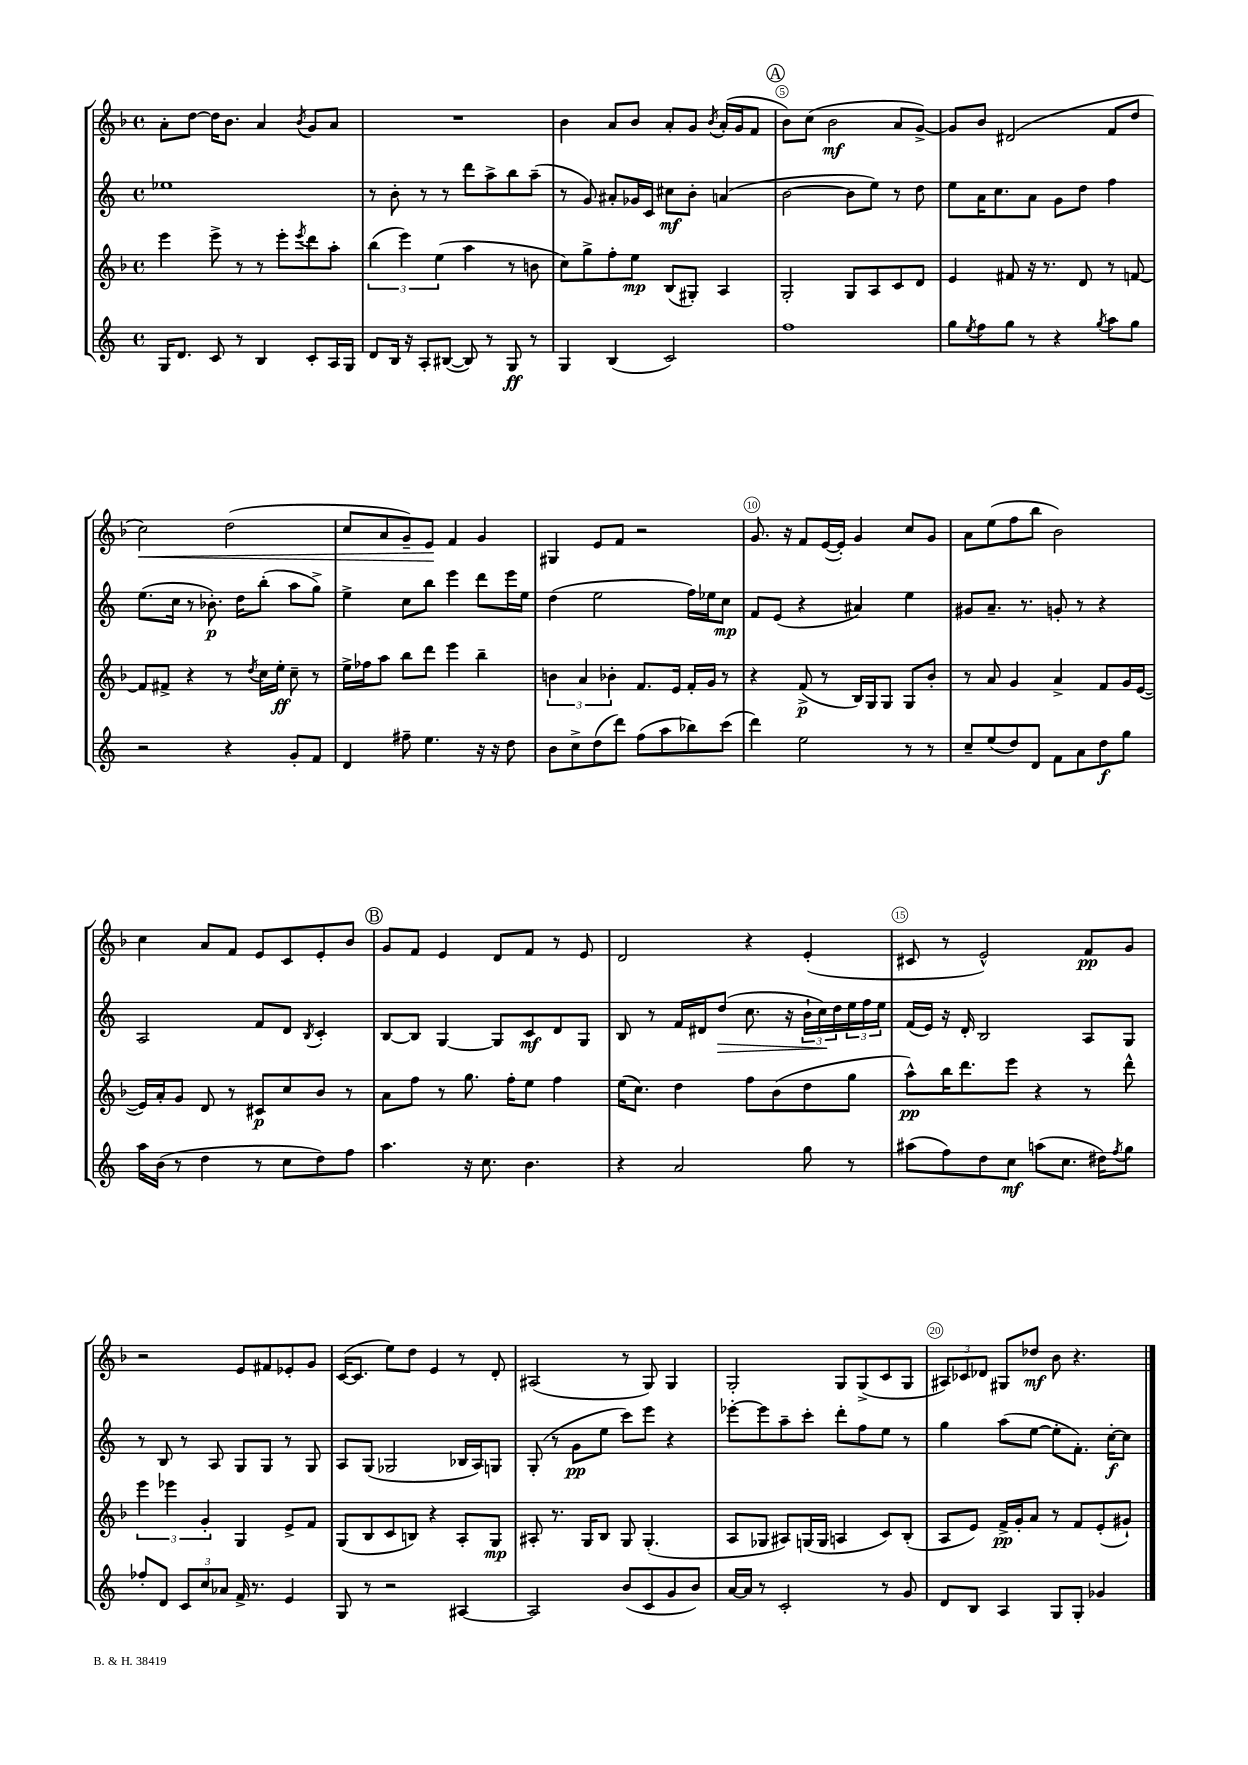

**kern	**dynam	**kern	**dynam	**kern	**dynam	**kern	**dynam
*part4	*part4	*part3	*part3	*part2	*part2	*part1	*part1
*staff4	*staff4	*staff3	*staff3	*staff2	*staff2	*staff1	*staff1
*clefG2	*	*clefG2	*	*clefG2	*	*clefG2	*
*k[]	*	*k[b-]	*	*k[]	*	*k[b-]	*
*M4/4	*	*M4/4	*	*M4/4	*	*M4/4	*
*met(c)	*	*met(c)	*	*met(c)	*	*met(c)	*
=2	=2	=2	=2	=2	=2	=2	=2
16G/KL	.	4eee\	.	1ee-X	.	8a'\L	.
8.d/J	.	.	.	.	.	.	.
.	.	.	.	.	.	[8dd\J	.
8c/	.	8eee^\	.	.	.	16dd\KL]	.
.	.	.	.	.	.	8.b-\J	.
8r	.	8r	.	.	.	.	.
4B/	.	8r	.	.	.	4a/	.
.	.	8eee'\L	.	.	.	.	.
.	.	8qeee/	.	.	.	8qb-/	.
8c'/L	.	8ddd\	.	.	.	8g/L	.
16A/L	.	8aa'\J	.	.	.	8a/J	.
16G/JJ	.	.	.	.	.	.	.
=3	=3	=3	=3	=3	=3	=3	=3
8d/L	.	(6bb-\	.	8r	.	1r	.
16B/Jk	.	.	.	8b'\	.	.	.
.	.	6eee\)	.	.	.	.	.
16r	.	.	.	.	.	.	.
8A'/L	.	.	.	8r	.	.	.
.	.	(6ee\	.	.	.	.	.
([8B#X/J	.	.	.	8r	.	.	.
8B#/])	.	4aa\	.	8ddd\L	.	.	.
8r	.	.	.	8aa^\	.	.	.
8G/	ff	8r	.	8bb\	.	.	.
8r	.	8bn\	.	(8aa~\J	.	.	.
=4	=4	=4	=4	=4	=4	=4	=4
4G/	.	8cc\L)	.	8r	.	4b-\	.
.	.	8gg^\	.	8g/)	.	.	.
(4B/	.	8ff'\	.	8a#X'/L	.	8a/L	.
.	.	8ee\J	mp	16g-X/L	.	8b-/J	.
.	.	.	.	16c/JJ	.	.	.
2c/)	.	(8B-/L	.	8cc#X\L	mf	8a'/L	.
.	.	8G#X'/J)	.	8b'\J	.	8g/J	.
.	.	.	.	.	.	8qb-/	.
.	.	4A/	.	(4an/	.	(16a'/LL	.
.	.	.	.	.	.	16g/J	.
.	.	.	.	.	.	8f/J	.
!!LO:REH:place=s1:t=A
=5	=5	=5	=5	=5	=5	=5	=5
1ff	.	2G'/	.	[2b\	.	8b-\L)	.
.	.	.	.	.	.	(8cc\J	.
.	.	.	.	.	.	2b-\	mf
.	.	8G/L	.	8b\L]	.	.	.
.	.	8A/	.	8ee\J)	.	.	.
.	.	8c/	.	8r	.	8a/L	.
.	.	8d/J	.	8dd\	.	[8g^/J)	.
=6	=6	=6	=6	=6	=6	=6	=6
8gg\L	.	4e/	.	8ee\L	.	8g/L]	.
8qee/	.	.	.	.	.	.	.
8ff\	.	.	.	16a\K	.	8b-/J	.
.	.	.	.	8.cc\	.	.	.
8gg\J	.	8f#X/	.	.	.	(2d#X/	.
8r	.	16r	.	8a\J	.	.	.
.	.	8.r	.	.	.	.	.
4r	.	.	.	8g\L	.	.	.
.	.	8d/	.	8dd\J	.	.	.
8qgg/	.	.	.	.	.	.	.
8aa\L	.	8r	.	4ff\	.	8f/L	.
8gg\J	.	[8fn/	.	.	.	8dd/J	.
!!LO:LB:g=z
=7	=7	=7	=7	=7	=7	=7	=7
!	!	!	!	!	!	!	!LO:HP:b
2r	.	8f/L]	.	(8.ee\L	.	2cc\)	<
.	.	8f#X^/J	.	.	.	.	.
.	.	.	.	16cc\Jk	.	.	.
.	.	4r	.	8r	.	.	.
.	.	.	.	8.b-X'\)	p	.	.
4r	.	8r	.	.	.	(2dd\	.
.	.	.	.	16dd\KL	.	.	.
.	.	8qdd/	.	.	.	.	.
.	.	16cc\LL	.	(8bb'\J	.	.	.
.	.	16ee'\JJ	ff	.	.	.	.
8g'/L	.	8cc~\	.	8aa\L	.	.	.
8f/J	.	8r	.	8gg^\J)	.	.	.
=8	=8	=8	=8	=8	=8	=8	=8
4d/	.	16ee^\LL	.	4ee^\	.	8cc/L	.
.	.	16ff-X\J	.	.	.	.	.
.	.	8aa\J	.	.	.	8a/	.
8ff#X~\	.	8bb-\L	.	8cc\L	.	8g~/)	.
4.ee\	.	8ddd\J	.	8bb\J	.	8e/J	.
.	.	4eee\	.	4eee\	.	4f/	[
16r	.	4bb-~\	.	8ddd\L	.	4g/	.
16r	.	.	.	.	.	.	.
8dd\	.	.	.	16eee\L	.	.	.
.	.	.	.	16ee\JJ	.	.	.
=9	=9	=9	=9	=9	=9	=9	=9
8b\L	.	6bn\	.	(4dd\	.	4G#X/	.
8cc^\	.	.	.	.	.	.	.
.	.	6a/	.	.	.	.	.
(8dd\	.	.	.	2ee\	.	8e/L	.
.	.	6b-X'\	.	.	.	.	.
8ddd\J)	.	.	.	.	.	8f/J	.
(8ff\L	.	8.f/L	.	.	.	2r	.
8aa\	.	.	.	.	.	.	.
.	.	16e/Jk	.	.	.	.	.
8bb-X\)	.	16f'/LL	.	16ff\LL)	.	.	.
.	.	16g/JJ	.	16ee-X\J	.	.	.
(8ccc\J	.	8r	.	8cc\J	mp	.	.
=10	=10	=10	=10	=10	=10	=10	=10
4ddd\)	.	4r	.	8f/L	.	8.g/	.
.	.	.	.	(8e/J	.	.	.
.	.	.	.	.	.	16r	.
2ee\	.	(8f^/	p	4r	.	8f/L	.
.	.	8r	.	.	.	([16e/L	.
.	.	.	.	.	.	16e'/JJ])	.
.	.	16B-/LL)	.	4a#X/)	.	4g/	.
.	.	16G/J	.	.	.	.	.
.	.	8G/J	.	.	.	.	.
8r	.	8G/L	.	4ee\	.	8cc/L	.
8r	.	8b-'/J	.	.	.	8g/J	.
=11	=11	=11	=11	=11	=11	=11	=11
8cc~/L	.	8r	.	8g#X/L	.	8a\L	.
(8ee/	.	8a/	.	8.a~/J	.	(8ee\	.
8dd/)	.	4g/	.	.	.	8ff\	.
.	.	.	.	8.r	.	.	.
8d/J	.	.	.	.	.	8bb-\J	.
8f\L	.	4a^/	.	8gn'/	.	2b-\)	.
8a\	.	.	.	8r	.	.	.
8dd\	f	8f/L	.	4r	.	.	.
8gg\J	.	16g/L	.	.	.	.	.
.	.	([16e/JJ	.	.	.	.	.
!!LO:LB:g=z
=12	=12	=12	=12	=12	=12	=12	=12
16aa\LL	.	16e/LL])	.	2A/	.	4cc\	.
(16b\JJ	.	16a'/J	.	.	.	.	.
8r	.	8g/J	.	.	.	.	.
4dd\	.	8d/	.	.	.	8a/L	.
.	.	8r	.	.	.	8f/J	.
8r	.	8c#X/L	p	8f/L	.	8e/L	.
8cc\L	.	8cc/	.	8d/J	.	8c/	.
.	.	.	.	8qB/	.	.	.
8dd\)	.	8b-/J	.	4c'/	.	8e'/	.
8ff\J	.	8r	.	.	.	8b-/J	.
!!LO:REH:place=s1:t=B
=13	=13	=13	=13	=13	=13	=13	=13
4.aa\	.	8a\L	.	[8B/L	.	8g/L	.
.	.	8ff\J	.	8B/J]	.	8f/J	.
.	.	8r	.	[4G/	.	4e/	.
16r	.	8.gg\	.	.	.	.	.
8.cc\	.	.	.	.	.	.	.
.	.	.	.	8G/L]	.	8d/L	.
.	.	16ff'\KL	.	.	.	.	.
4.b\	.	8ee\J	.	8c/	mf	8f/J	.
.	.	4ff\	.	8d/	.	8r	.
.	.	.	.	8G/J	.	8e/	.
=14	=14	=14	=14	=14	=14	=14	=14
4r	.	(16ee\KL	.	8B/	.	2d/	.
.	.	8.cc\J)	.	.	.	.	.
.	.	.	.	8r	.	.	.
2a/	.	4dd\	.	16f/LL	.	.	.
.	.	.	.	16d#X/J	.	.	.
!	!	!	!	!	!LO:HP:b	!	!
.	.	.	.	(8dd/J	>	.	.
.	.	8ff\L	.	8.cc\	.	4r	.
.	.	(8b-\	.	.	.	.	.
.	.	.	.	16r	.	.	.
8gg\	.	8dd\	.	24b`\LL	.	(4e'/	.
.	.	.	.	24cc\)	.	.	.
.	.	.	.	24dd\	]	.	.
8r	.	8gg\J	.	24ee\	.	.	.
.	.	.	.	24ff\	.	.	.
.	.	.	.	24ee\JJ	.	.	.
=15	=15	=15	=15	=15	=15	=15	=15
(8aa#X\L	.	8aa^^\L)	pp	(16f/LL	.	8c#X/	.
.	.	.	.	16e/JJ)	.	.	.
8ff\)	.	16bb-\K	.	16r	.	8r	.
.	.	8.ddd\	.	16d'/	.	.	.
8dd\	.	.	.	2B/	.	2e^^/)	.
8cc\J	mf	8eee\J	.	.	.	.	.
(8aan\L	.	4r	.	.	.	.	.
8.cc\J	.	.	.	.	.	.	.
.	.	8r	.	8A/L	.	8f/L	pp
16dd#X\KL)	.	.	.	.	.	.	.
8qff/	.	.	.	.	.	.	.
8gg\J	.	8ddd^^\	.	8G/J	.	8g/J	.
!!LO:LB:g=z
=16	=16	=16	=16	=16	=16	=16	=16
8ff-X'/L	.	6eee\	.	8r	.	2r	.
8d/J	.	.	.	8B/	.	.	.
.	.	6eee-X\	.	.	.	.	.
12c/L	.	.	.	8r	.	.	.
12cc/	.	6g'/	.	.	.	.	.
.	.	.	.	8A/	.	.	.
12a-X/J	.	.	.	.	.	.	.
16f^/	.	4G/	.	8G/L	.	8e/L	.
8.r	.	.	.	.	.	.	.
.	.	.	.	8G/J	.	8f#X/	.
4e/	.	8e^/L	.	8r	.	8e-X'/	.
.	.	8f/J	.	8G/	.	8g/J	.
=17	=17	=17	=17	=17	=17	=17	=17
8G/	.	(8G/L	.	8A/L	.	([16c/KL	.
.	.	.	.	.	.	8.c/J]	.
8r	.	8B-/	.	(8G/J	.	.	.
2r	.	8c/	.	2G-X/	.	8ee\L)	.
.	.	8Bn/J)	.	.	.	8dd\J	.
.	.	4r	.	.	.	4e/	.
[4A#X/	.	8A'/L	.	16B-X/LL	.	8r	.
.	.	.	.	16A/J)	.	.	.
.	.	8G/J	mp	8Gn/J	.	8d'/	.
=18	=18	=18	=18	=18	=18	=18	=18
2A#/]	.	8A#X'/	.	(8G'/	.	(2A#X/	.
.	.	8.r	.	8r	.	.	.
.	.	.	.	8g\L	pp	.	.
.	.	16G/KL	.	.	.	.	.
.	.	8B-/J	.	8ee\J	.	.	.
(8b/L	.	8G/	.	8ccc\L)	.	8r	.
8c/	.	(4.G'/	.	8eee\J	.	8G/)	.
8g/	.	.	.	4r	.	4G/	.
8b/J)	.	.	.	.	.	.	.
=19	=19	=19	=19	=19	=19	=19	=19
[16a/LL	.	8A/L	.	[8eee-X'\L	.	2G'/	.
16a/JJ]	.	.	.	.	.	.	.
8r	.	8G-X/J	.	8eee-\]	.	.	.
2c'/	.	8A#X/L)	.	8aa~\	.	.	.
.	.	(16Gn/L	.	8ccc'\J	.	.	.
.	.	16G/JJ	.	.	.	.	.
.	.	4An/	.	8ddd'\L	.	8G/L	.
.	.	.	.	8ff\	.	(8G^/	.
8r	.	8c/L)	.	8ee\J	.	8c/	.
8g/	.	(8B-'/J	.	8r	.	8G/J	.
=20	=20	=20	=20	=20	=20	=20	=20
8d/L	.	8A/L	.	4gg\	.	12A#X/L)	.
.	.	.	.	.	.	12c-X/	.
8B/J	.	8e/J)	.	.	.	.	.
.	.	.	.	.	.	12d-X/J	.
4A/	.	16f^/LL	pp	(8aa\L	.	8G#X/L	.
.	.	16g'/J	.	.	.	.	.
.	.	8a/J	.	[8ee\J	.	8dd-X/J	mf
8G/L	.	8r	.	8ee'\L]	.	8b-\	.
8G'/J	.	8f/L	.	8.f'\J)	.	4.r	.
4g-X/	.	(8e'/	.	.	.	.	.
.	.	.	.	[16cc'\KL	f	.	.
.	.	8g#X`/J)	.	8cc\J]	.	.	.
==	==	==	==	==	==	==	==
*-	*-	*-	*-	*-	*-	*-	*-
